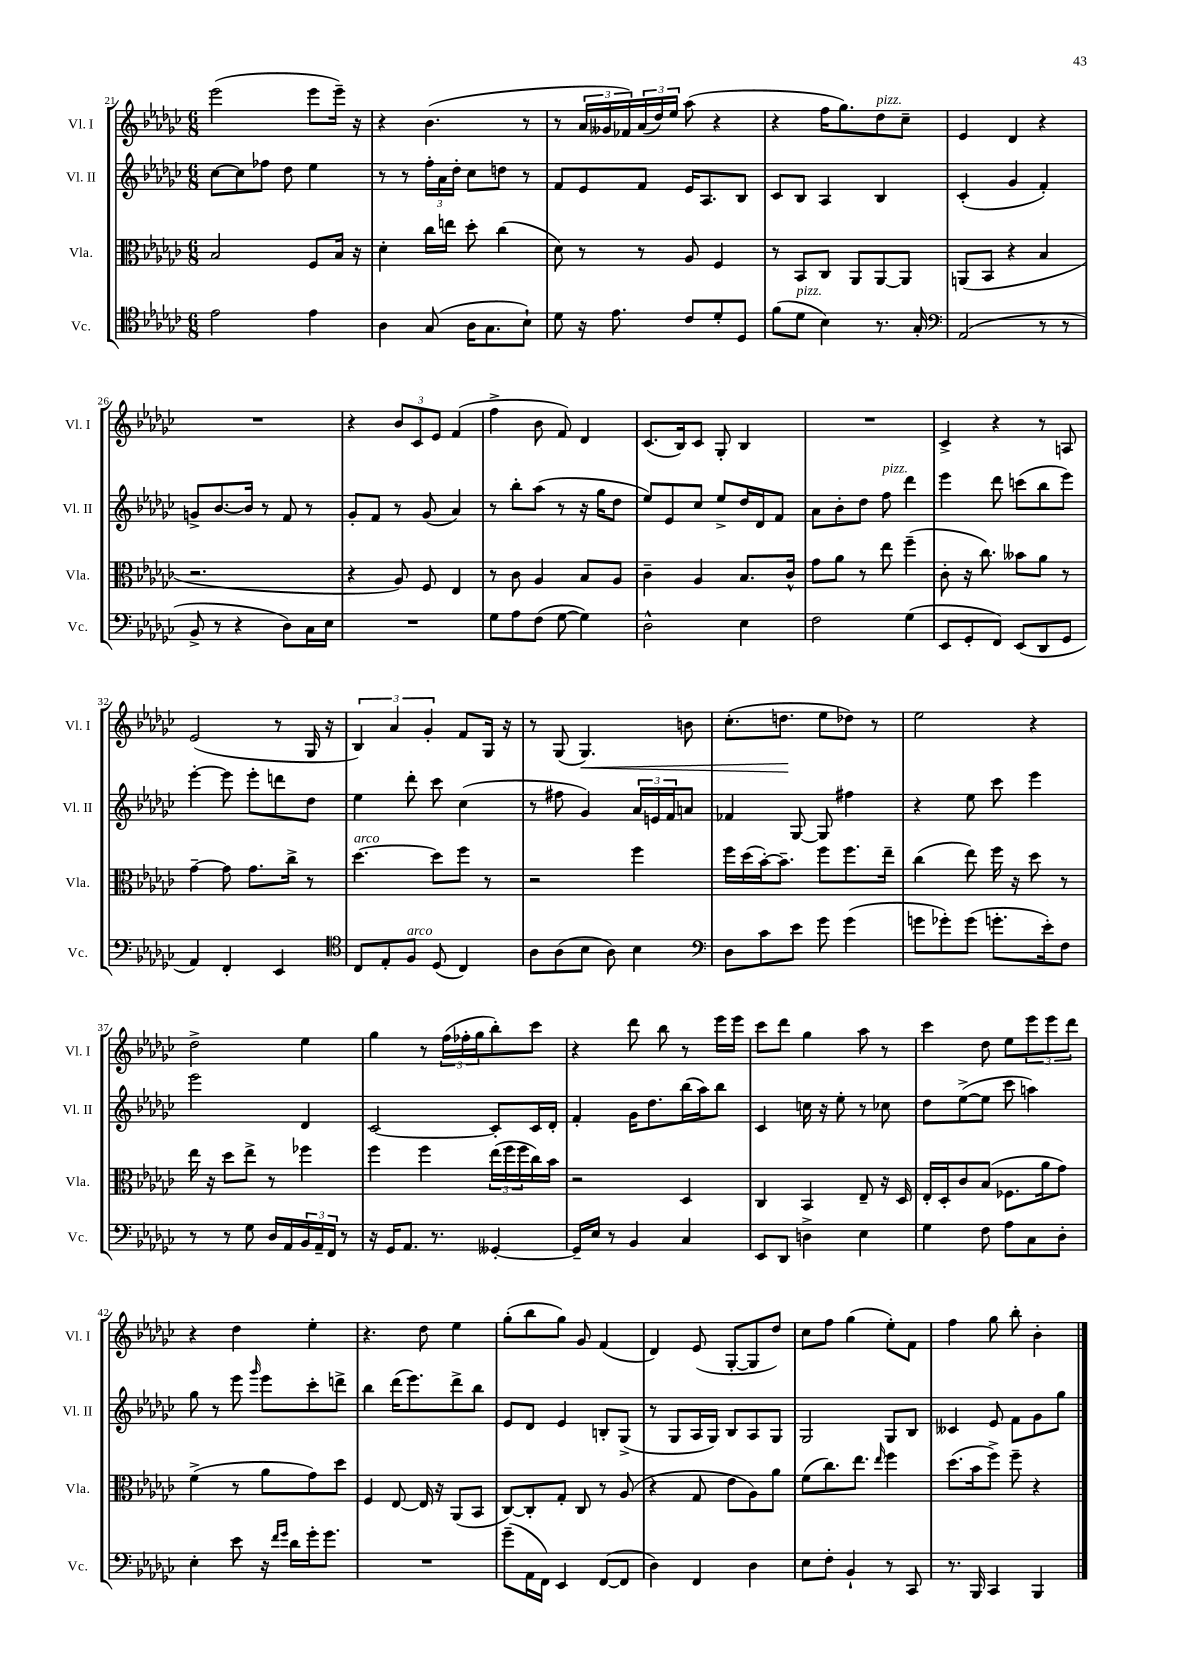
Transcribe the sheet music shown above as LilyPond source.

<<
\new StaffGroup <<
\new Staff = "s0" \with { instrumentName = "Vl. I" shortInstrumentName = "Vl. I" } {
    \clef treble \key ges \major \numericTimeSignature \time 6/8
    ees'''2( ees'''8 ees'''16--) r16 |
    r4 bes'4.( r8 |
    r8 \tuplet 3/2 { aes'16 geses'16 fes'16) } \tuplet 3/2 { aes'16( des''16) ees''16 } aes''8( r4 |
    r4 f''16 ges''8.) des''8^\markup { \italic "pizz." } ces''8-- |
    ees'4 des'4 r4 |
    R2. |
    r4 \tuplet 3/2 { bes'8 ces'8 ees'8 } f'4( |
    f''4-> bes'8 f'8) des'4 |
    ces'8.( bes16) ces'8 ges8-. bes4 |
    R2. |
    ces'4-> r4 r8 a8 |
    ees'2( r8 ges16 r16 |
    \tuplet 3/2 { bes4) aes'4 ges'4-. } f'8 ges16 r16 |
    r8 ges8( ges4.\<) b'8 |
    ces''8.-.( d''8.\! ees''8 des''8) r8 |
    ees''2 r4 |
    des''2-> ees''4 |
    ges''4 r8 \tuplet 3/2 { f''16( fes''16-. ges''16 } bes''8-.) ces'''8 |
    r4 des'''8 bes''8 r8 ees'''16 ees'''16 |
    ces'''8 des'''8 ges''4 aes''8 r8 |
    ces'''4 des''8 ees''8 \tuplet 3/2 { ees'''8 ees'''8 des'''8 } |
    r4 des''4 ees''4-. |
    r4. des''8 ees''4 |
    ges''8-.( bes''8 ges''8) ges'8 f'4( |
    des'4) ees'8( ges8~-. ges8 des''8) |
    ces''8 f''8 ges''4( ees''8-.) f'8 |
    f''4 ges''8 bes''8-. bes'4-. \bar "|." |
}
\new Staff = "s1" \with { instrumentName = "Vl. II" shortInstrumentName = "Vl. II" } {
    \clef treble \key ges \major \numericTimeSignature \time 6/8
    ces''8~ ces''8 fes''8 des''8 ees''4 |
    r8 r8 \tuplet 3/2 { f''16-. aes'16 des''16-. } ces''8 d''8 r8 |
    f'8 ees'8 f'8 ees'16 aes8. bes8 |
    ces'8 bes8 aes4 bes4 |
    ces'4-.( ges'4 f'4-.) |
    g'8-> bes'8.~ bes'16 r8 f'8 r8 |
    ges'8-. f'8 r8 ges'8( aes'4) |
    r8 bes''8-. aes''8( r8 r16 ges''16 des''8 |
    ees''8) ees'8 ces''8 ees''8-> des''16 des'16 f'8 |
    aes'8 bes'8-. des''8 f''8^\markup { \italic "pizz." } des'''4 |
    ees'''4 des'''8 c'''8( bes''8 ees'''8) |
    ees'''4~-. ees'''8 ees'''8-. d'''8 des''8 |
    ees''4 des'''8-. ces'''8 ces''4( |
    r8 fis''8 ges'4) \tuplet 3/2 { aes'16 e'16 f'16 } a'8 |
    fes'4 ges8~ ges8 fis''4 |
    r4 ees''8 ces'''8 ees'''4 |
    ees'''2 des'4 |
    ces'2~ ces'8-. ces'16 des'16-. |
    f'4-. ges'16 des''8. bes''16( aes''16) bes''8 |
    ces'4 c''16 r16 ees''8-. r8 ces''8 |
    des''8 ees''8~->( ees''8 ces'''8 a''4) |
    ges''8 r8 ees'''8 \grace { ges'''16 } ees'''8 ces'''8-. d'''8-> |
    bes''4 des'''16( ees'''8.) des'''8-> bes''8 |
    ees'8 des'8 ees'4 b8-. ges8->( |
    r8 ges8 aes16 ges16) bes8 aes8 ges8 |
    ges2 ges8 bes8 |
    ceses'4 ees'8 f'8 ges'8 ges''8 \bar "|." |
}
\new Staff = "s2" \with { instrumentName = "Vla." shortInstrumentName = "Vla." } {
    \clef alto \key ges \major \numericTimeSignature \time 6/8
    bes2 f8 bes16 r16 |
    des'4-. ces''16 e''16 des''8-. ces''4( |
    des'8) r8 r8 aes8 f4 |
    r8 bes,8 ces8 aes,8 aes,8~ aes,8 |
    a,8( bes,8 r4 bes4 |
    r2. |
    r4 aes8) f8 ees4 |
    r8 ces'8 aes4 bes8 aes8 |
    ces'4-- aes4 bes8. ces'16-^ |
    ges'8 aes'8 r8 ees''8 f''4--( |
    ces'8-. r16 ces''8.) beses'8 aes'8 r8 |
    ges'4~-- ges'8 ges'8. ces''16-> r8 |
    des''4.~^\markup { \italic "arco" } des''8 f''8 r8 |
    r2 f''4 |
    f''16 des''16( bes'16~-.) bes'8.-- f''8 f''8. ees''16-- |
    ces''4( ees''8) f''16 r16 des''8 r8 |
    ees''16 r16 des''8 ees''8-> r8 fes''4 |
    f''4 f''4 \tuplet 3/2 { ees''16( f''16 f''16 } ces''16) bes'16 |
    r2 des4 |
    ces4 bes,4 ees8-- r16 des16 |
    ees16-. des16-. ces'8 bes8( fes8. aes'16 ges'8) |
    f'4->( r8 aes'8 ges'8) des''8 |
    f4 ees8~ ees16 r16 aes,8( bes,8 |
    ces8~) ces8-. ges8-. ces8 r8 aes8( |
    r4 ges8 ees'8 aes8) aes'8 |
    f'8( ces''8.) ees''8. \grace { ees''16 } f''4 |
    des''8.( bes'16 f''8->) f''8-- r4 \bar "|." |
}
\new Staff = "s3" \with { instrumentName = "Vc." shortInstrumentName = "Vc." } {
    \clef tenor \key ges \major \numericTimeSignature \time 6/8
    ees'2 ees'4 |
    aes4 ges8( aes16 ges8. bes8-!) |
    des'8 r16 ees'8. ces'8 des'8-. des8 |
    f'8( des'8^\markup { \italic "pizz." } bes4) r8. ges16-. |
    \clef bass aes,2( r8 r8 |
    bes,8-> r8 r4 des8) ces16 ees16 |
    R2. |
    ges8 aes8 f8( ges8~ ges4) |
    des2-^ ees4 |
    f2 ges4( |
    ees,8 ges,8-. f,8) ees,8( des,8 ges,8 |
    aes,4) f,4-. ees,4 |
    \clef tenor ces8 ees8-. f8^\markup { \italic "arco" } des8( ces4) |
    aes8 aes8( bes8 aes8) bes4 |
    \clef bass des8 ces'8 ees'8 ges'8 ges'4( |
    g'8 ges'8-.) ges'8( g'8.-. ees'16-.) f8 |
    r8 r8 ges8 des16 aes,16 \tuplet 3/2 { bes,16 aes,16-- f,16 } r8 |
    r16 ges,16 aes,8. r8. geses,4~-. |
    geses,16-- ees16 r8 bes,4 ces4 |
    ees,8 des,8 d4-> ees4 |
    ges4 f8 aes8 ces8 des8-. |
    ees4-. ees'8 r16 \grace { f'16 ges'16 } des'16 ges'16-. ges'8. |
    R2. |
    ges'8--( aes,16 f,16) ees,4 f,8~( f,8 |
    des4) f,4 des4 |
    ees8 f8-. bes,4-! r8 ces,8 |
    r8. bes,,16 ces,4 bes,,4 \bar "|." |
}
>>
>>
\layout { \context { \Score currentBarNumber = #21 } }
